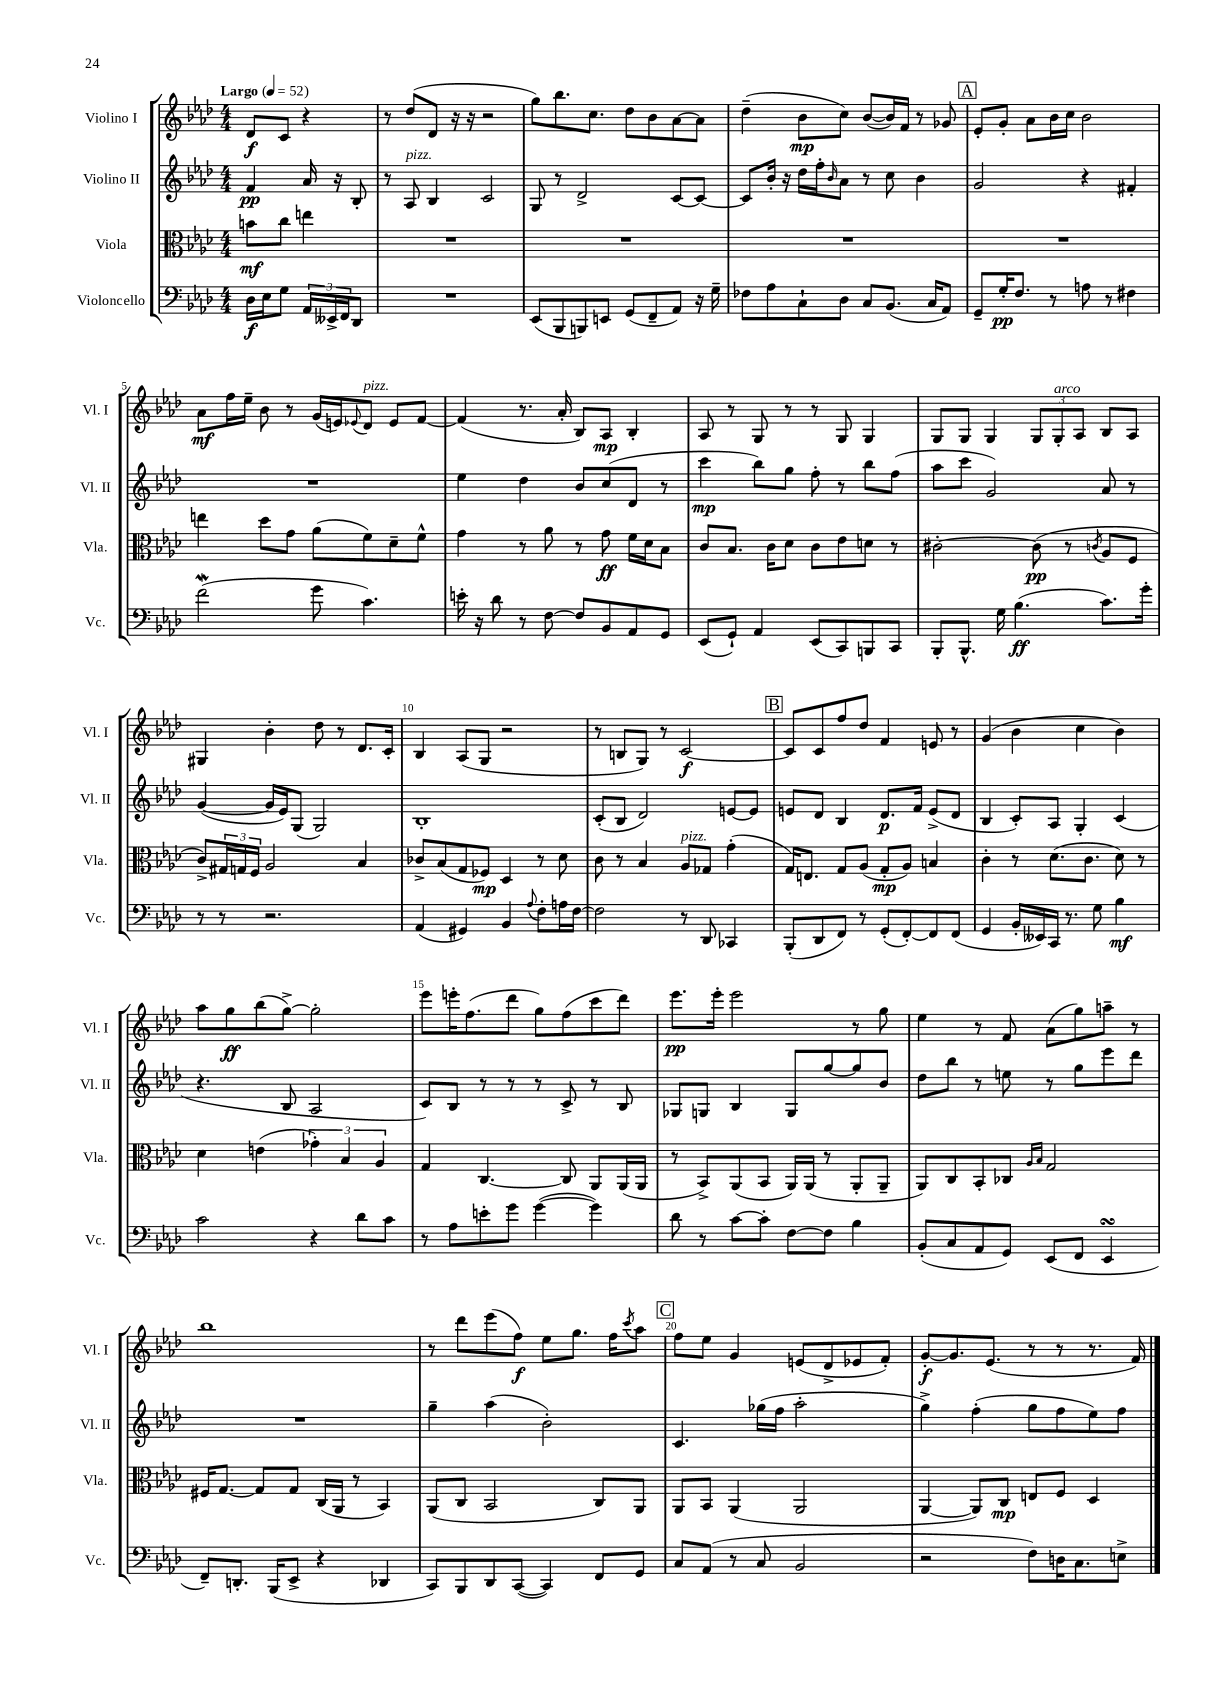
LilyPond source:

<<
\new StaffGroup <<
\new Staff = "s0" \with { instrumentName = "Violino I" shortInstrumentName = "Vl. I" } {
    \clef treble \key aes \major \numericTimeSignature \time 4/4 \partial 2 \tempo "Largo" 4 = 52
    des'8\f c'8 r4 |
    r8 des''8( des'8 r16 r16 r2 |
    g''8) bes''8. c''8. des''8 bes'8 aes'8~ aes'8 |
    des''4--( bes'8\mp c''8) bes'8~( bes'16) f'16 r8 ges'8 |
    \mark \markup { \box "A" } ees'8-. g'8-. aes'8 bes'16 c''16 bes'2 |
    aes'8\mf f''16 ees''16-- bes'8 r8 g'16( e'16) \appoggiatura { ees'8 } des'8^\markup { \italic "pizz." } ees'8 f'8~ |
    f'4( r8. aes'16-. bes8) aes8\mp bes4-. |
    aes8 r8 g8 r8 r8 g8 g4 |
    g8 g8 g4 \tuplet 3/2 { g8 g8-.^\markup { \italic "arco" } aes8 } bes8 aes8 |
    gis4 bes'4-. des''8 r8 des'8. c'16-. |
    bes4 aes8( g8 r2 |
    r8 b8 g8) r8 c'2~\f |
    \mark \markup { \box "B" } c'8 c'8 f''8 des''8 f'4 e'8 r8 |
    g'4( bes'4 c''4 bes'4) |
    aes''8 g''8\ff bes''8( g''8~->) g''2-. |
    ees'''8 e'''16-. f''8.( des'''8 g''8) f''8( c'''8 des'''8) |
    ees'''8.\pp ees'''16-. ees'''2 r8 g''8 |
    ees''4 r8 f'8 aes'8( g''8) a''8-- r8 |
    bes''1 |
    r8 des'''8 ees'''8( f''8\f) ees''8 g''8. f''16 \acciaccatura { c'''8 } aes''8 |
    \mark \markup { \box "C" } f''8 ees''8 g'4 e'8( des'8-> ees'8 f'8-.) |
    g'8~-.\f g'8. ees'8.( r8 r8 r8. f'16) \bar "|." |
}
\new Staff = "s1" \with { instrumentName = "Violino II" shortInstrumentName = "Vl. II" } {
    \clef treble \key aes \major \numericTimeSignature \time 4/4 \partial 2
    f'4\pp aes'16 r16 bes8-. |
    r8 aes8^\markup { \italic "pizz." } bes4 c'2 |
    g8 r8 des'2-> c'8~ c'8~ |
    c'8 bes'16-. r16 des''16 f''16-. \grace { bes'16 } aes'8 r8 c''8 bes'4 |
    \mark \markup { \box "A" } g'2 r4 fis'4-. |
    R1 |
    ees''4 des''4 bes'8 c''8( des'8 r8 |
    c'''4\mp bes''8) g''8 f''8-. r8 bes''8 f''8( |
    aes''8 c'''8 g'2) aes'8 r8 |
    g'4~( g'16 ees'16) g8( g2) |
    bes1-. |
    c'8-.( bes8 des'2) e'8~ e'8 |
    \mark \markup { \box "B" } e'8 des'8 bes4 des'8.\p f'16 e'8->( des'8 |
    bes4 c'8-.) aes8 g4-. c'4( |
    r4. bes8 aes2 |
    c'8) bes8 r8 r8 r8 c'8-> r8 bes8 |
    ges8 g8 bes4 g8 g''8~ g''8 bes'8 |
    des''8 bes''8 r8 e''8 r8 g''8 ees'''8 des'''8 |
    R1 |
    g''4-- aes''4( bes'2-.) |
    \mark \markup { \box "C" } c'4. ges''16( f''16 aes''2-. |
    g''4->) f''4-.( g''8 f''8 ees''8) f''8 \bar "|." |
}
\new Staff = "s2" \with { instrumentName = "Viola" shortInstrumentName = "Vla." } {
    \clef alto \key aes \major \numericTimeSignature \time 4/4 \partial 2
    b'8\mf c''8 e''4 |
    R1 |
    R1 |
    R1 |
    \mark \markup { \box "A" } R1 |
    e''4 des''8 g'8 aes'8( f'8) des'8-- f'8-^ |
    g'4 r8 aes'8 r8 g'8\ff f'16 des'16 bes8 |
    c'8 bes8. c'16 des'8 c'8 ees'8 d'8 r8 |
    cis'2~-. cis'8\pp( r8 \acciaccatura { c'8 } aes8 f8 |
    c'8->) \tuplet 3/2 { gis16 g16 f16 } aes2 bes4 |
    ces'8-> bes8( g8 fes8\mp) des4 r8 des'8 |
    c'8 r8 bes4 aes8^\markup { \italic "pizz." } ges8 g'4-.( |
    \mark \markup { \box "B" } g16) e8. g8 aes8( g8-.\mp aes8) b4 |
    c'4-. r8 des'8.( c'8. des'8) r8 |
    des'4 e'4( \tuplet 3/2 { ges'4-.) bes4 aes4 } |
    g4 c4.~ c8 aes,8 aes,16( aes,16 |
    r8 bes,8->) aes,8( bes,8 aes,16) aes,16( r8 aes,8-. aes,8-- |
    aes,8) c8 bes,8-. ces8 \grace { aes16 bes16 } g2 |
    fis16 g8.~ g8 g8 c16( aes,16 r8 bes,4) |
    aes,8( c8 bes,2 c8) aes,8 |
    \mark \markup { \box "C" } aes,8 bes,8 aes,4( aes,2 |
    aes,4~ aes,8) c8\mp e8 f8 des4 \bar "|." |
}
\new Staff = "s3" \with { instrumentName = "Violoncello" shortInstrumentName = "Vc." } {
    \clef bass \key aes \major \numericTimeSignature \time 4/4 \partial 2
    des16\f ees16 g8 \tuplet 3/2 { aes,16 eeses,16-> f,16 } des,8 |
    R1 |
    ees,8( bes,,8 b,,8) e,8 g,8( f,8-- aes,8) r16 g16-- |
    fes8 aes8 c8-! des8 c8 bes,8.( c16 aes,8) |
    \mark \markup { \box "A" } g,8-- g16-.\pp f8. r8 a8 r8 fis4 |
    f'2\mordent( g'8 c'4.) |
    e'16-. r16 des'8 r8 f8~ f8 bes,8 aes,8 g,8 |
    ees,8( g,8-!) aes,4 ees,8( c,8) b,,8 c,8 |
    bes,,8-. bes,,8.-^ g16 bes4.\ff( c'8.) g'16-. |
    r8 r8 r2. |
    aes,4( gis,4) bes,4 \appoggiatura { aes8 } f8-. a16 f16~ |
    f2 r8 des,8 ces,4 |
    \mark \markup { \box "B" } bes,,8-.( des,8 f,8) r8 g,8-.( f,8~-.) f,8 f,8( |
    g,4 bes,16-. eeses,16) c,16 r8. g8 bes4\mf |
    c'2 r4 des'8 c'8 |
    r8 aes8 e'8-. g'8 g'4~( g'4) |
    des'8 r8 c'8~ c'8-. f8~ f8 bes4 |
    bes,8-.( c8 aes,8 g,8) ees,8( f,8 ees,4\turn |
    f,8--) d,8.-. bes,,16( ees,8-> r4 des,4 |
    c,8) bes,,8 des,8 c,8~( c,4) f,8 g,8 |
    \mark \markup { \box "C" } c8 aes,8( r8 c8 bes,2 |
    r2 f8) d16 c8. e8-> \bar "|." |
}
>>
>>
\layout { \context { \Score \override BarNumber.break-visibility = ##(#f #t #t) barNumberVisibility = #(every-nth-bar-number-visible 5) } }
